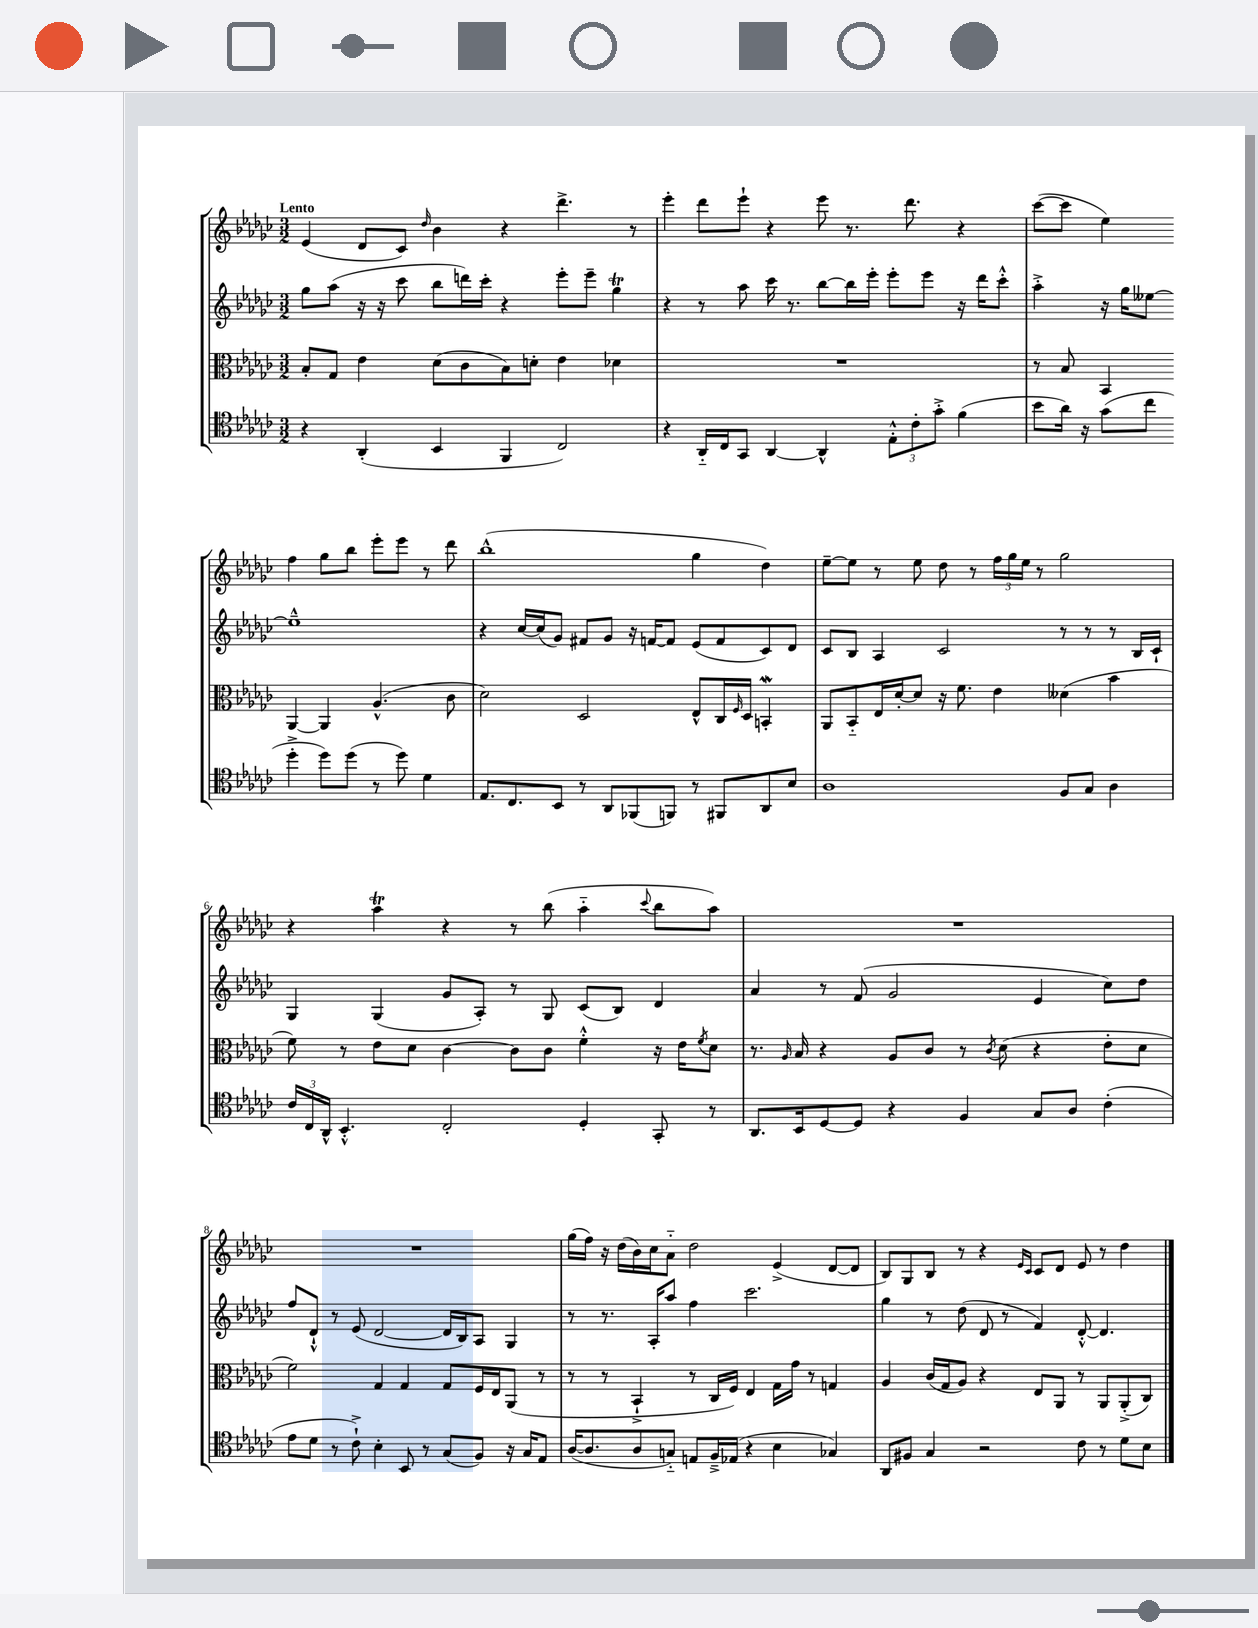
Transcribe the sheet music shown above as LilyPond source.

<<
\new StaffGroup <<
\new Staff = "s0" {
    \clef treble \key ges \major \numericTimeSignature \time 3/2 \tempo "Lento"
    ees'4( des'8 ces'8) \grace { des''16 } bes'4 r4 des'''4.-> r8 |
    ees'''4-. des'''8 ees'''8-! r4 ees'''8 r8. des'''8. r4 |
    ces'''8~( ces'''8 ees''4) f''4 ges''8 bes''8 ees'''8-. ees'''8 r8 des'''8 |
    bes''1-^( ges''4 des''4) |
    ees''8~-- ees''8 r8 ees''8 des''8 r8 \tuplet 3/2 { f''16 ges''16 ees''16 } r8 ges''2 |
    r4 aes''4\trill r4 r8 bes''8( aes''4-_ \appoggiatura { ces'''8 } bes''8 aes''8) |
    R1. |
    R1. |
    ges''16( f''16) r16 des''16( bes'16) ces''16 aes'8-_ des''2 ees'4->( des'8~ des'8 |
    bes8) ges8 bes8 r8 r4 \grace { ees'16 ces'16 } ces'8 des'8 ees'8 r8 des''4 \bar "|." |
}
\new Staff = "s1" {
    \clef treble \key ges \major \numericTimeSignature \time 3/2
    ges''8 aes''8( r16 r16 ces'''8 bes''8 d'''16) ces'''16-. r4 ees'''8-. ees'''8-- ges''4\trill |
    r4 r8 aes''8 ces'''16 r8. bes''8~ bes''16 ees'''16-. ees'''8-. ees'''8 r16 des'''16 ces'''8-.-^ |
    aes''4-.-> r16 ges''16 eeses''8~ eeses''1---^ |
    r4 ces''16~ ces''16( ges'8) fis'8 ges'8 r16 f'16~ f'8 ees'8( f'8 ces'8) des'8 |
    ces'8 bes8 aes4 ces'2 r8 r8 r8 bes16 ces'16-! |
    ges4 ges4( ges'8 aes8-.) r8 ges8 ces'8( bes8) des'4 |
    aes'4 r8 f'8( ges'2 ees'4 ces''8) des''8 |
    f''8 des'8-!-^ r8 ees'8( des'2~ des'16 bes16) aes8 ges4 |
    r8 r8. aes16-. aes''8 f''4 ces'''2. |
    ges''4 r8 des''8( des'8 r8 f'4) des'8~-.-^ des'4. \bar "|." |
}
\new Staff = "s2" {
    \clef alto \key ges \major \numericTimeSignature \time 3/2
    bes8-. ges8 ees'4 des'8( ces'8 bes8) d'8-. ees'4 des'4 |
    R1. |
    r8 bes8 bes,4 aes,4~ aes,4 aes4.-^( ces'8 |
    des'2) des2 ees8-^ ces16 \grace { f16 } des16 b,4-.\mordent |
    aes,8 bes,8-_ ees16 des'16~-. des'8 r16 f'8. ees'4 deses'4( bes'4 |
    f'8) r8 ees'8 des'8 ces'4~ ces'8 ces'8 f'4-.-^ r16 ees'16 \acciaccatura { f'8 } des'8 |
    r8. \grace { aes16 } bes16 r4 aes8 ces'8 r8 \acciaccatura { ces'8 } des'8( r4 ees'8-. des'8 |
    f'2) ges4 ges4 ges8 f16 ees16 aes,8( r8 |
    r8 r8 bes,4-!-> r8 ces16 f16) ees4 ges16 ges'16 r8 g4 |
    aes4 ces'16( ges16 aes8) r4 ees8 aes,8 r8 aes,8 aes,8-.->( ces8) \bar "|." |
}
\new Staff = "s3" {
    \clef tenor \key ges \major \numericTimeSignature \time 3/2
    r4 aes,4-.( bes,4 f,4 ces2) |
    r4 aes,16-_ ces16 ges,8 aes,4~ aes,4-^ \tuplet 3/2 { ees8-.-^ ces'8-. ges'8-.-> } f'4( |
    bes'8 aes'16) r16 ges'8( ces''8 des''4-.-> des''8) des''8( r8 des''8) des'4 |
    ees8. ces8. bes,8 r8 aes,8 fes,8( f,8) r8 fis,8 aes,8 bes8 |
    aes1 f8 ges8 aes4 |
    \tuplet 3/2 { ces'16 ces16 aes,16-^ } bes,4.-.-^ ces2-. des4-. ges,8-. r8 |
    aes,8. bes,16 des8~ des8 r4 f4 ges8 aes8 ces'4-.( |
    ees'8 des'8 r8 ces'8-!->) bes4-. bes,8 r8 ges8( f8) r16 ges16 ees8 |
    aes16~( aes8. aes8 g8-_) e8 f16---> ees16( r4 bes4 ges4) |
    aes,8 fis8 ges4 r2 ces'8 r8 des'8 bes8 \bar "|." |
}
>>
>>
